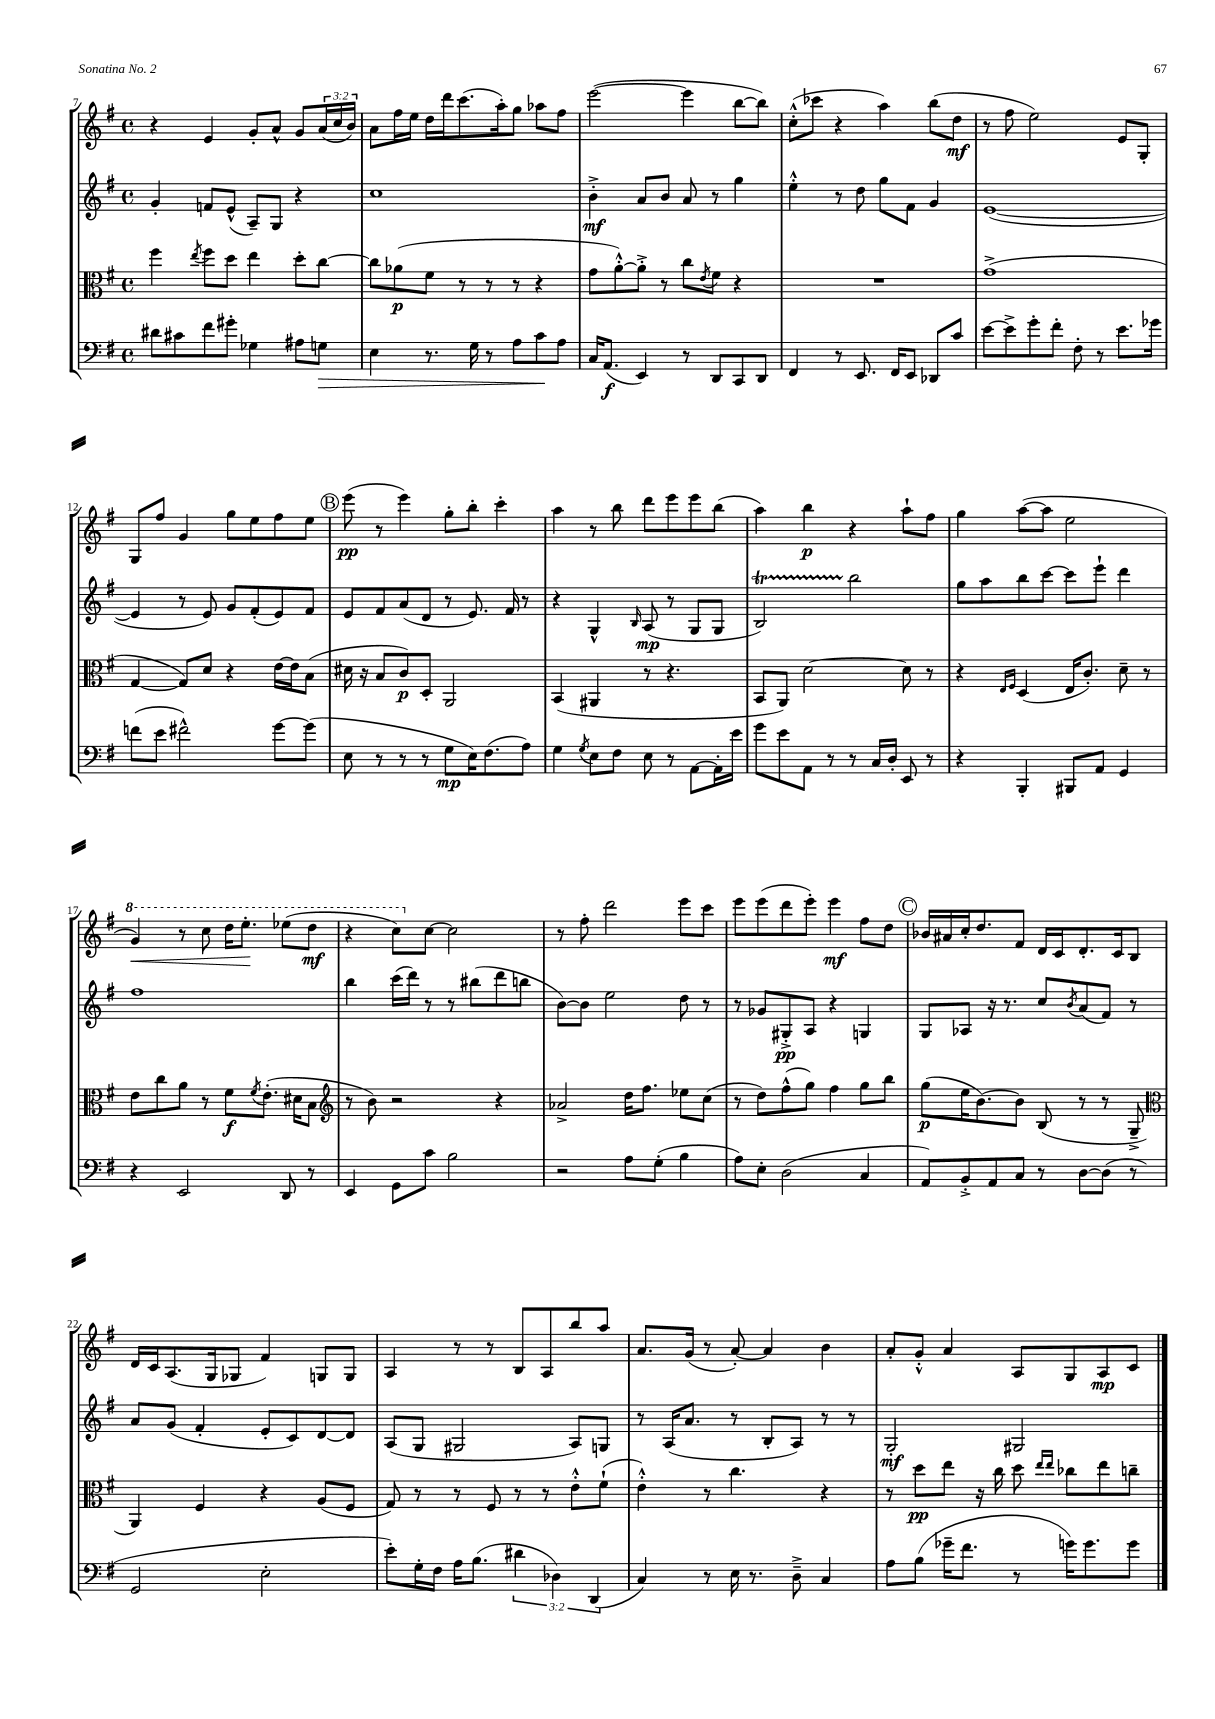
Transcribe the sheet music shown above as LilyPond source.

<<
\new StaffGroup <<
\new Staff = "s0" {
    \clef treble \key g \major \defaultTimeSignature \time 4/4 \override Staff.TupletNumber.text = #tuplet-number::calc-fraction-text
    r4 e'4 g'8-. a'8-^ g'8 \tuplet 3/2 { a'16( c''16 b'16) } |
    a'8 fis''16 e''16 d''16 d'''16 c'''8.( a''16-.) g''8 aes''8 fis''8 |
    e'''2~( e'''4 b''8~ b''8) |
    c''8-.-^( ces'''8 r4 a''4) b''8( d''8\mf |
    r8 fis''8 e''2) e'8 g8-. |
    g8 fis''8 g'4 g''8 e''8 fis''8 e''8 |
    \mark \markup { \circle "B" } e'''8\pp( r8 e'''4) g''8-. b''8-. c'''4-. |
    a''4 r8 b''8 d'''8 e'''8 e'''8 b''8( |
    a''4) b''4\p r4 a''8-! fis''8 |
    g''4 a''8~( a''8 e''2 |
    \ottava #1 g''4\<) r8 c'''8 d'''16 e'''8.-.\! ees'''8( d'''8\mf |
    r4 c'''8) \ottava #0 c''8~ c''2 |
    r8 fis''8-. d'''2 e'''8 c'''8 |
    e'''8 e'''8( d'''8 e'''8-.) e'''4\mf fis''8 d''8 |
    \mark \markup { \circle "C" } bes'16 ais'16 c''16-. d''8. fis'8 d'16 c'16 d'8.-. c'16 b8 |
    d'16 c'16 a8.( g16 ges8 fis'4) g8 g8 |
    a4 r8 r8 b8 a8 b''8 a''8 |
    a'8. g'16( r8 a'8~-.) a'4 b'4 |
    a'8-. g'8-.-^ a'4 a8 g8 a8\mp c'8 \bar "|." |
}
\new Staff = "s1" {
    \clef treble \key g \major \defaultTimeSignature \time 4/4
    g'4-. f'8 e'8-^( a8--) g8 r4 |
    c''1 |
    b'4-.->\mf a'8 b'8 a'8 r8 g''4 |
    e''4-.-^ r8 d''8 g''8 fis'8 g'4 |
    e'1~( |
    e'4 r8 e'8) g'8 fis'8-.( e'8) fis'8 |
    \mark \markup { \circle "B" } e'8 fis'8 a'8( d'8 r8 e'8.) fis'16 r8 |
    r4 g4-^ \grace { b16 } a8\mp( r8 g8 g8 |
    b2\startTrillSpan) b''2\stopTrillSpan |
    g''8 a''8 b''8 c'''8~ c'''8 e'''8-! d'''4 |
    fis''1 |
    b''4 c'''16( d'''16) r8 r8 bis''8( d'''8 b''8 |
    b'8~) b'8 e''2 d''8 r8 |
    r8 ges'8 gis8-.->\pp a8 r4 g4 |
    \mark \markup { \circle "C" } g8 aes8 r16 r8. c''8 \acciaccatura { b'8 } a'8( fis'8) r8 |
    a'8 g'8( fis'4-. e'8-. c'8) d'8~ d'8 |
    a8( g8 gis2 a8) g8 |
    r8 a16( a'8. r8 b8-. a8) r8 r8 |
    g2-.\mf gis2 \bar "|." |
}
\new Staff = "s2" {
    \clef alto \key g \major \defaultTimeSignature \time 4/4
    fis''4 \acciaccatura { e''8 } fis''8 d''8 e''4 d''8-. c''8~ |
    c''8 aes'8\p( fis'8 r8 r8 r8 r4 |
    g'8 a'8~-.-^) a'8-.-> r8 c''8 \acciaccatura { e'8 } fis'8 r4 |
    R1 |
    g'1->( |
    g4~ g8) d'8 r4 e'16~ e'16 b8( |
    \mark \markup { \circle "B" } dis'16 r16 b8 c'8\p) d8-. a,2 |
    b,4( ais,4 r8 r4. |
    b,8 a,8) d'2~ d'8 r8 |
    r4 \grace { e16 fis16 } d4( e16 c'8.-.) d'8-- r8 |
    e'8 c''8 a'8 r8 fis'8\f \acciaccatura { fis'8 } e'8.-.( dis'16 b8 |
    \clef treble r8 b'8) r2 r4 |
    aes'2-> d''16 fis''8. ees''8 c''8( |
    r8 d''8) fis''8-^( g''8) fis''4 g''8 b''8 |
    \mark \markup { \circle "C" } g''8\p( e''16 b'8.~) b'8 b8( r8 r8 g8---> |
    \clef alto a,4) fis4 r4 a8( fis8 |
    g8) r8 r8 fis8 r8 r8 e'8-.-^ fis'8-!( |
    e'4-.-^) r8 c''4. r4 |
    r8 d''8\pp e''8 r16 c''16 d''8 \grace { e''16 e''16 } ces''8 e''8 c''8-- \bar "|." |
}
\new Staff = "s3" {
    \clef bass \key g \major \defaultTimeSignature \time 4/4 \override Staff.TupletNumber.text = #tuplet-number::calc-fraction-text
    dis'8 cis'8 fis'8 gis'8-. ges4 ais8 g8\> |
    e4 r8. g16 r8 a8 c'8\! a8 |
    c16 a,8.\f( e,4) r8 d,8 c,8 d,8 |
    fis,4 r8 e,8. fis,16 e,8 des,8 c'8 |
    e'8~ e'8-> g'8-. fis'8-. fis8-. r8 e'8. ges'16 |
    f'8( e'8 fis'2-^) g'8~ g'8( |
    \mark \markup { \circle "B" } e8 r8 r8 r8 g8\mp e16) fis8.( a8) |
    g4 \acciaccatura { g8 } e8 fis8 e8 r8 a,8~ a,16-. e'16 |
    g'8 e'8 a,8 r8 r8 c16 d16-. e,8 r8 |
    r4 b,,4-. bis,,8 a,8 g,4 |
    r4 e,2 d,8 r8 |
    e,4 g,8 c'8 b2 |
    r2 a8 g8-.( b4 |
    a8) e8-. d2( c4 |
    \mark \markup { \circle "C" } a,8) b,8-.-> a,8 c8 r8 d8~ d8( r8 |
    g,2 e2-. |
    e'8-.) g16-. fis16 a16 b8.( \tuplet 3/2 { dis'4 des4) d,4( } |
    c4) r8 e16 r8. d8---> c4 |
    a8 b8( ges'16-- fis'8. r8 g'16) g'8. g'8 \bar "|." |
}
>>
>>
\layout { \context { \Score currentBarNumber = #7 } }
